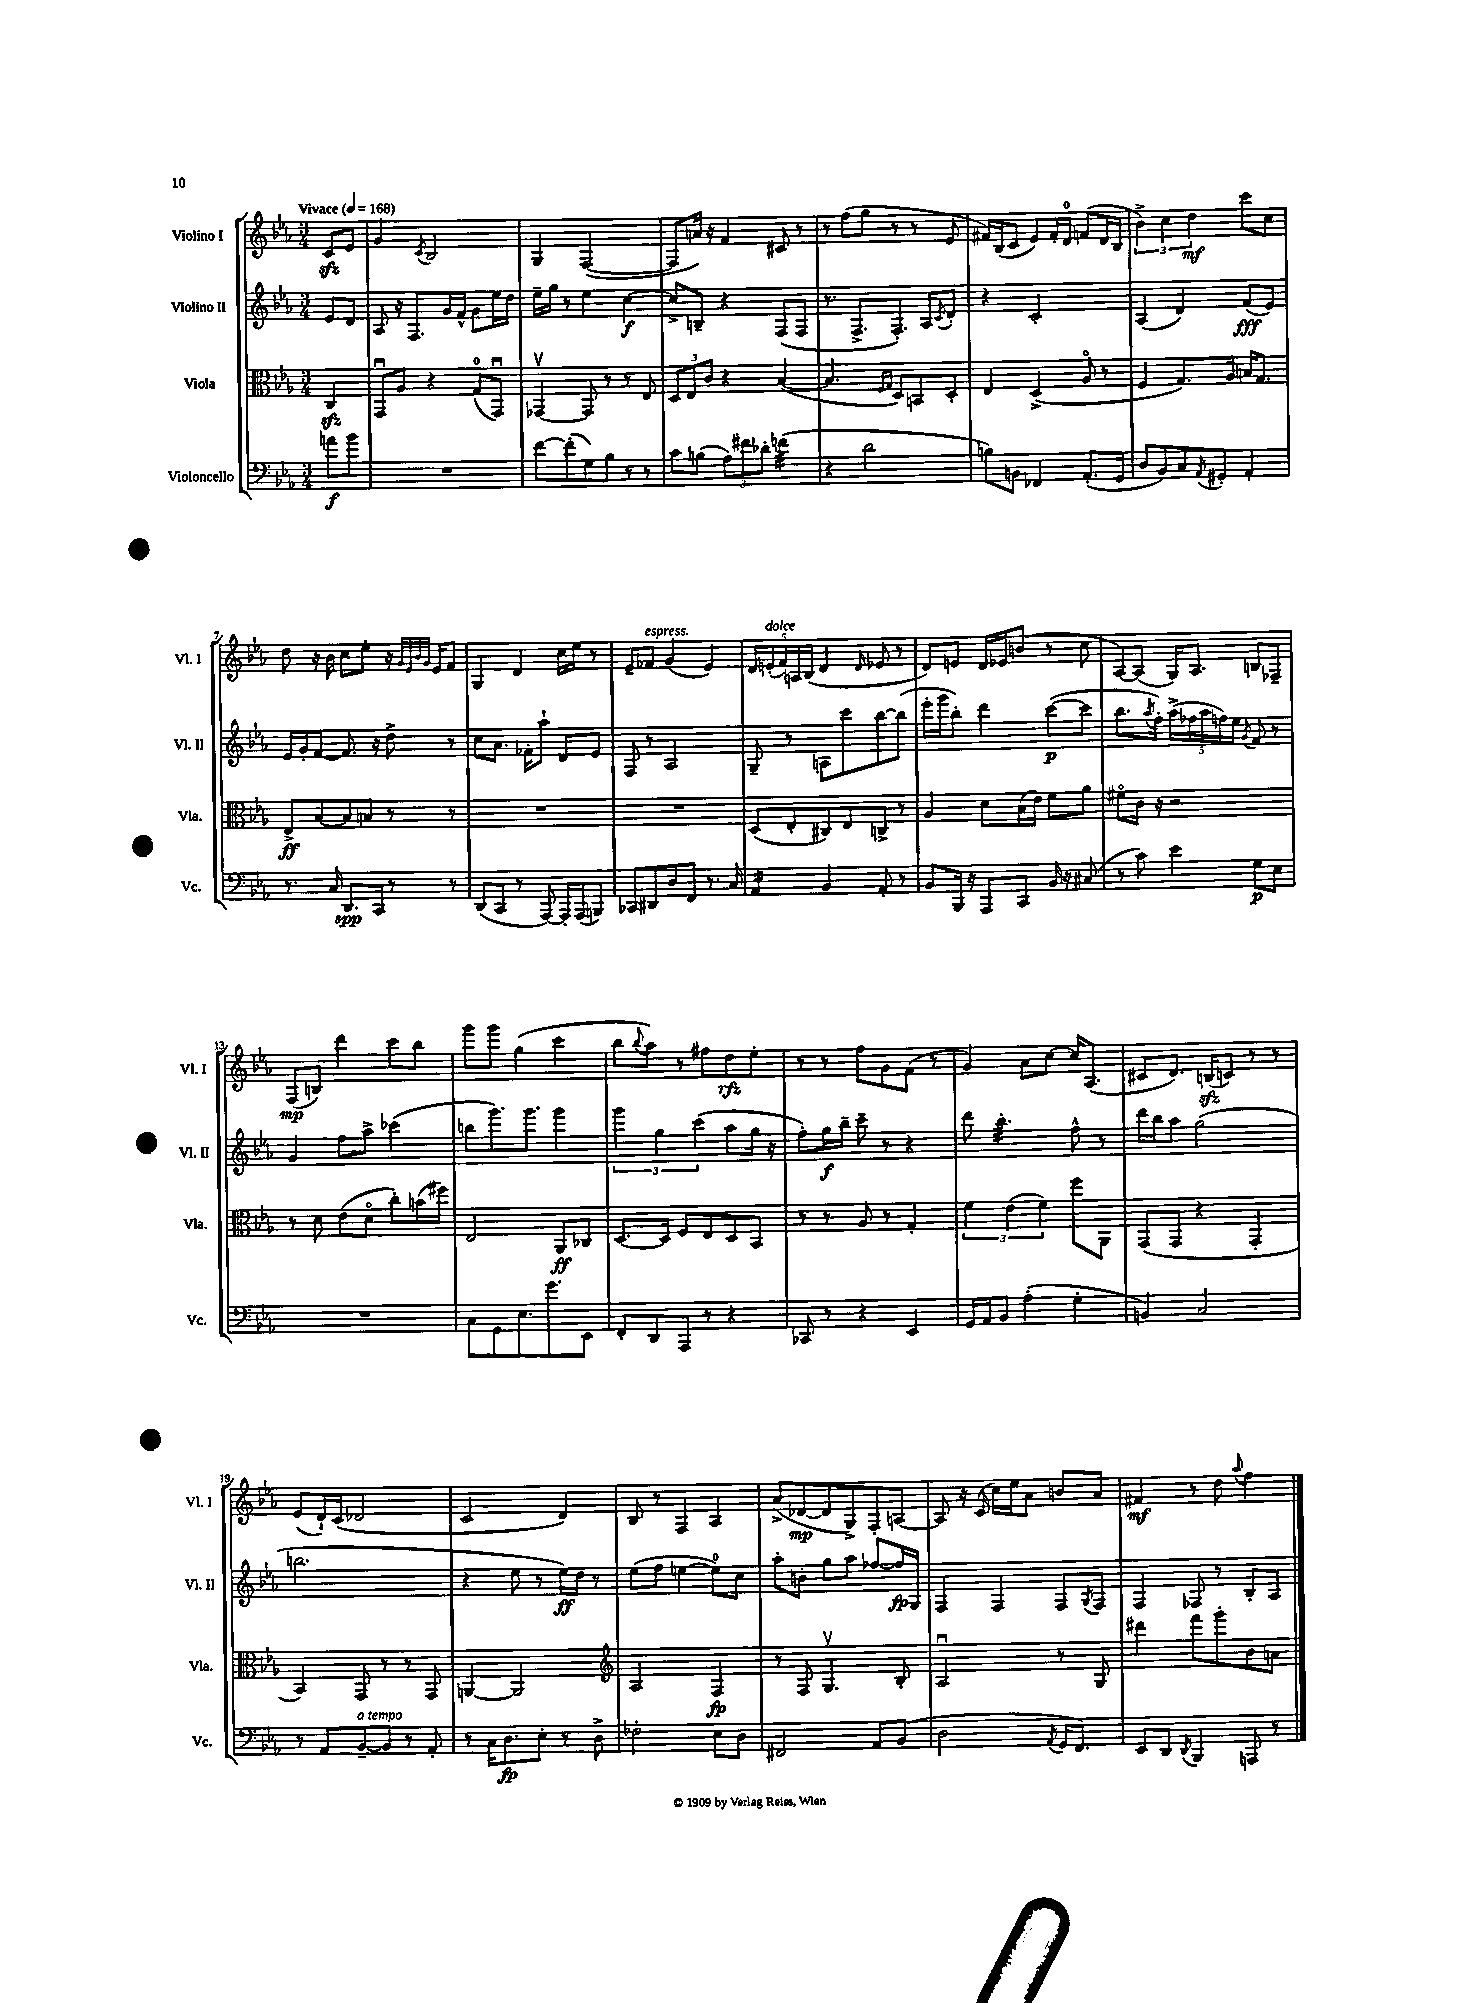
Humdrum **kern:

**kern	**kern	**kern	**kern
*staff4	*staff3	*staff2	*staff1
*clefF4	*clefC3	*clefG2	*clefG2
*k[b-e-a-]	*k[b-e-a-]	*k[b-e-a-]	*k[b-e-a-]
*M3/4	*M3/4	*M3/4	*M3/4
*MM168	*MM168	*MM168	*MM168
8a\L	4C/	8e-/L	8c/L
8b-\J	.	8d/J	8e-/J
=	=	=	=
2.r	8GGu/L	8A-/	4g/
.	8A-/J	16r	.
.	.	8.F/L	.
.	.	.	8qc/
.	4r	.	2B-/
.	.	16g/L	.
.	.	16f^^/JJ	.
.	(8G/L	8g\L	.
.	8GGu/J)	16ee-\L	.
.	.	16dd\JJ	.
=	=	=	=
[8f\L	[4GG-v/	16ee-~\LL	4G/
.	.	16gg\JJ	.
(8f'\]	.	8r	.
8G\)	8GG-/]	4ee-\	([2F/
8B-\J	8r	.	.
8r	8r	[4cc\	.
8r	8E-/	.	.
=	=	=	=
8c\L	12D/L	8cc^/]L	8F/]L
.	12E-/	.	.
(8B\J	.	8B~/J	16a/Jk)
.	12c/J	.	.
.	.	.	16r
12A-\L)	4r	4r	4f/
12f#\	.	.	.
12d-'\J	.	.	.
(4f\	([4B-/	(8F/L	8c#/
.	.	8F/J	8r
=	=	=	=
4r	4.B-/]	8.r	8r
.	.	.	(8ff\L
.	.	8.F^/L	.
2d\	.	.	8gg\J
.	16qqF/LL	.	.
.	16qqG/JJ	.	.
.	8D/L)	8.F'/J)	8r
.	8BB/	.	8r
.	.	16A-/LK	.
.	.	8qc/	.
.	8D'/J	8d'/J	8e-/
=	=	=	=
8B\L)	4E-/	4r	16f#/LL)
.	.	.	(16B-/J
8BB\J	.	.	8c/J
4FF-/	(4D^/	2c'/	8e-/L)
.	.	.	16f#'/L
.	.	.	16d/JJ
(8.AA-'/L	8A-o/	.	(8f/L
.	8r	.	16d/L
16GG/Jk	.	.	16B-/JJ
=	=	=	=
8D/L	4F/	(4A-/	6b-^\)
8BB-/)	.	.	.
.	.	.	6cc\
8C/	8.G/L)	4d/)	.
.	.	.	6dd\
8qAA-/	.	.	.
8GG#'/J	.	.	.
.	16A-/Jk	.	.
4AA-'/	16B/LK	(8f/L	8ccc\L
.	8.G/J	.	.
.	.	8e-/J)	8cc\J
=	=	=	=
8.r	8E-^/L	16e-/LL	8dd\
.	.	16g'/J	.
.	[8B-/	[8f/J	16r
16C/	.	.	16b-\
8.DD/L	8B-/]	8.f/]	8cc\L
.	8B/J	.	8ee-'\J
16CC/Jk	.	16r	.
8r	8r	8dd^\	16r
.	.	.	32qqg/LLL
.	.	.	32qqe-/
.	.	.	32qqb-/
.	.	.	32qqg/JJJ
.	.	.	16e-/LK
8r	8r	8r	8f/J
=	=	=	=
(8DD/L	2.r	8cc\L	4G/
8CC/J	.	8.a-\J	.
8r	.	.	4d/
.	.	16f-'\LK	.
[8AAA-/)	.	8aa-`\J	.
16AAA-'/]LL	.	8d/L	16cc\LL
(16AAA-/J	.	.	16ee-\JJ
8BBB/J)	.	8e-/J	8r
=	=	=	=
8CC-/L	2.r	8F/	8e-~/L
8DD#/	.	8r	8f-/J
8D/	.	2A-/	(4g/
8FF/J	.	.	.
8.r	.	.	4e-/)
16C/	.	.	.
=	=	=	=
4AA-/	(8D/L	8G~/	20d/LL
.	.	.	(20e'/
.	.	.	20f/)
.	8E-'/	8r	.
.	.	.	20A/
.	.	.	(20B-/JJ
4BB-/	8C#/)	8A\L	4d/
.	8E-/	8ccc\	.
.	.	.	16qqd/
8AA-'/	8C^/J	[8bb-\	8e-/
8r	8r	(8bb-\]J	8r
=	=	=	=
8BB-/L	4A-/	16eee-'\LL	8d/L)
.	.	16ggg\J	.
16BBB-/Jk	.	8bb-'\J)	8e/J
16r	.	.	.
8AAA-/L	8d\L	4ddd\	16d/LL
.	.	.	16e-/J
8CC/J	(16B-\L	.	(8b/J
.	16e-\JJ)	.	.
16BB-/	8f\L	([8ccc\L	8r
16r	.	.	.
(8C#/	8a-\J	8ccc\]J	8cc\
=	=	=	=
8r	8f#o\L	8.bb-\L	[8A-/L)
8c\)	16c\Jk	.	(8A-/]J
.	.	8qaa-/	.
.	16r	16ff'\Jk)	.
4e-\	2r	(20aa-^\LL	16G/LK)
.	.	20ff-\	.
.	.	.	8.A-/J
.	.	20aa-\	.
.	.	20ff\)	.
.	.	20ee-\JJ	.
.	.	8qg/	.
8G\L	.	8f/	8B/L
8E-\J	.	8r	8F-~/J
=	=	=	=
2.r	8r	4g/	(8F/L
.	8d\	.	8B/J)
.	(8e-\L	8ff\L	4ddd\
.	8do\J	8aa-^\J	.
.	8cc'\L)	(4ccc-\	8ccc\L
.	(16b\L	.	8bb-\J
.	16ff#\JJ)	.	.
=	=	=	=
8C\L	2E-/	8bb\L	8ggg\L
8GG\	.	8.ggg\)	8ggg\J
8.E-\	.	.	(4gg\
.	.	8.ggg\J	.
8.g\	.	.	.
.	8AA-/L	4ggg\	4ccc\
8EE-\J	8C-/J	.	.
=	=	=	=
8FF'/L	[8.D/L	6ggg\	8bb-\L
.	.	.	8qqbb-/
8DD/	.	.	8aa-\J)
.	.	6gg\	.
.	16D/]Jk	.	.
8AAA-/J	8F/L	.	8r
.	.	(6ccc\	.
8r	8E-/	.	8ff#\L
4r	8D/	8aa-\L	8dd\
.	8BB-/J	16gg\Jk	8ee-'\J
.	.	16r	.
=	=	=	=
8CC-/	8r	8ff'\L)	8r
8r	8r	16gg\L	8r
.	.	16bb-~\JJ	.
4r	8A-/	8ccc~\	8ff\L
.	8r	8r	8g\
4EE-/	4G'/	4r	(8f\J
.	.	.	8r
=	=	=	=
16GG/LL	6f\	8ddd\	4g/)
16AA-/J	.	.	.
8BB-/J	.	4.bb-'\	.
.	(6e-\	.	.
(4A-'\	.	.	8a-\L
.	6f\)	.	.
.	.	.	[8cc\J
4G'\	8ff\L	8ff^^\	16cc/]LK
.	.	.	(8.A-/J
.	8AA-\J	8r	.
=	=	=	=
4BB/)	(8GG/L	16ddd\LL	8c#/L
.	.	16bb-\J	.
.	8GG/J	8aa-\J	8.d/J)
2C/	4r	(2gg\	.
.	.	.	(16B/LK
.	.	.	8c/J)
.	4GG'/	.	8r
.	.	.	8r
=	=	=	=
8r	4BB-/)	2.bb\	(8e-/L
8AA-/L	.	.	16d`/L)
.	.	.	(16c/JJ
[8BB-~/	8GG/	.	2d-/
8BB-/]J	8r	.	.
8r	8r	.	.
8AA-'/	8GG/	.	.
=	=	=	=
8r	[4AA/	4r	2c/
16C\LK	.	.	.
8.D\	.	.	.
.	2AA/]	8ee-\	.
8E-'\J	.	8r	.
8r	.	16ee-\LL)	4d/)
.	.	16dd\JJ	.
8D^\	.	8r	.
=	=	=	=
*	*clefG2	*	*
2F-'\	2A-/	(8ee-\L	8B-/
.	.	8ff\J	8r
.	.	[4ee\	4F/
8E-\L	4F/	8ee\]L)	4A-/
8D\J	.	8cc\J	.
=	=	=	=
2FF#/	8r	8aa-'\L	(8a-^/L
.	8F/	8b'\J	[8d-/
.	4.Gv/	8gg\L	8d-/]
.	.	8aa-\J	8G^/)
8AA-/L	.	[8ff-/L	8F'/
(8BB-/J	8B-'/	16ff-/]L	[8A/J
.	.	16G/JJ	.
=	=	=	=
2D\	2A-u/	4F/	8A/]
.	.	.	16r
.	.	.	(16c/
.	.	4F/	16cc\LL)
.	.	.	16ee-\J
.	.	.	8a-\J
8qAA-/	.	.	.
16GG/LK	8r	8F/L	8b/L
8.FF/J)	.	.	.
.	.	8qG/	.
.	8G/	8F/J	8a-/J
=	=	=	=
8EE-/L	4ddd#\	4F/	4f#/
8DD/J	.	.	.
8qDD/	.	.	.
4BBB-/	8fff\L	8F-/	8r
.	8ggg'\	8r	8dd\
.	.	.	8qqaa-/
8AAA/	8b-\	8B-'/L	4ff\
8r	8a\J	8A-/J	.
==	==	==	==
*-	*-	*-	*-
